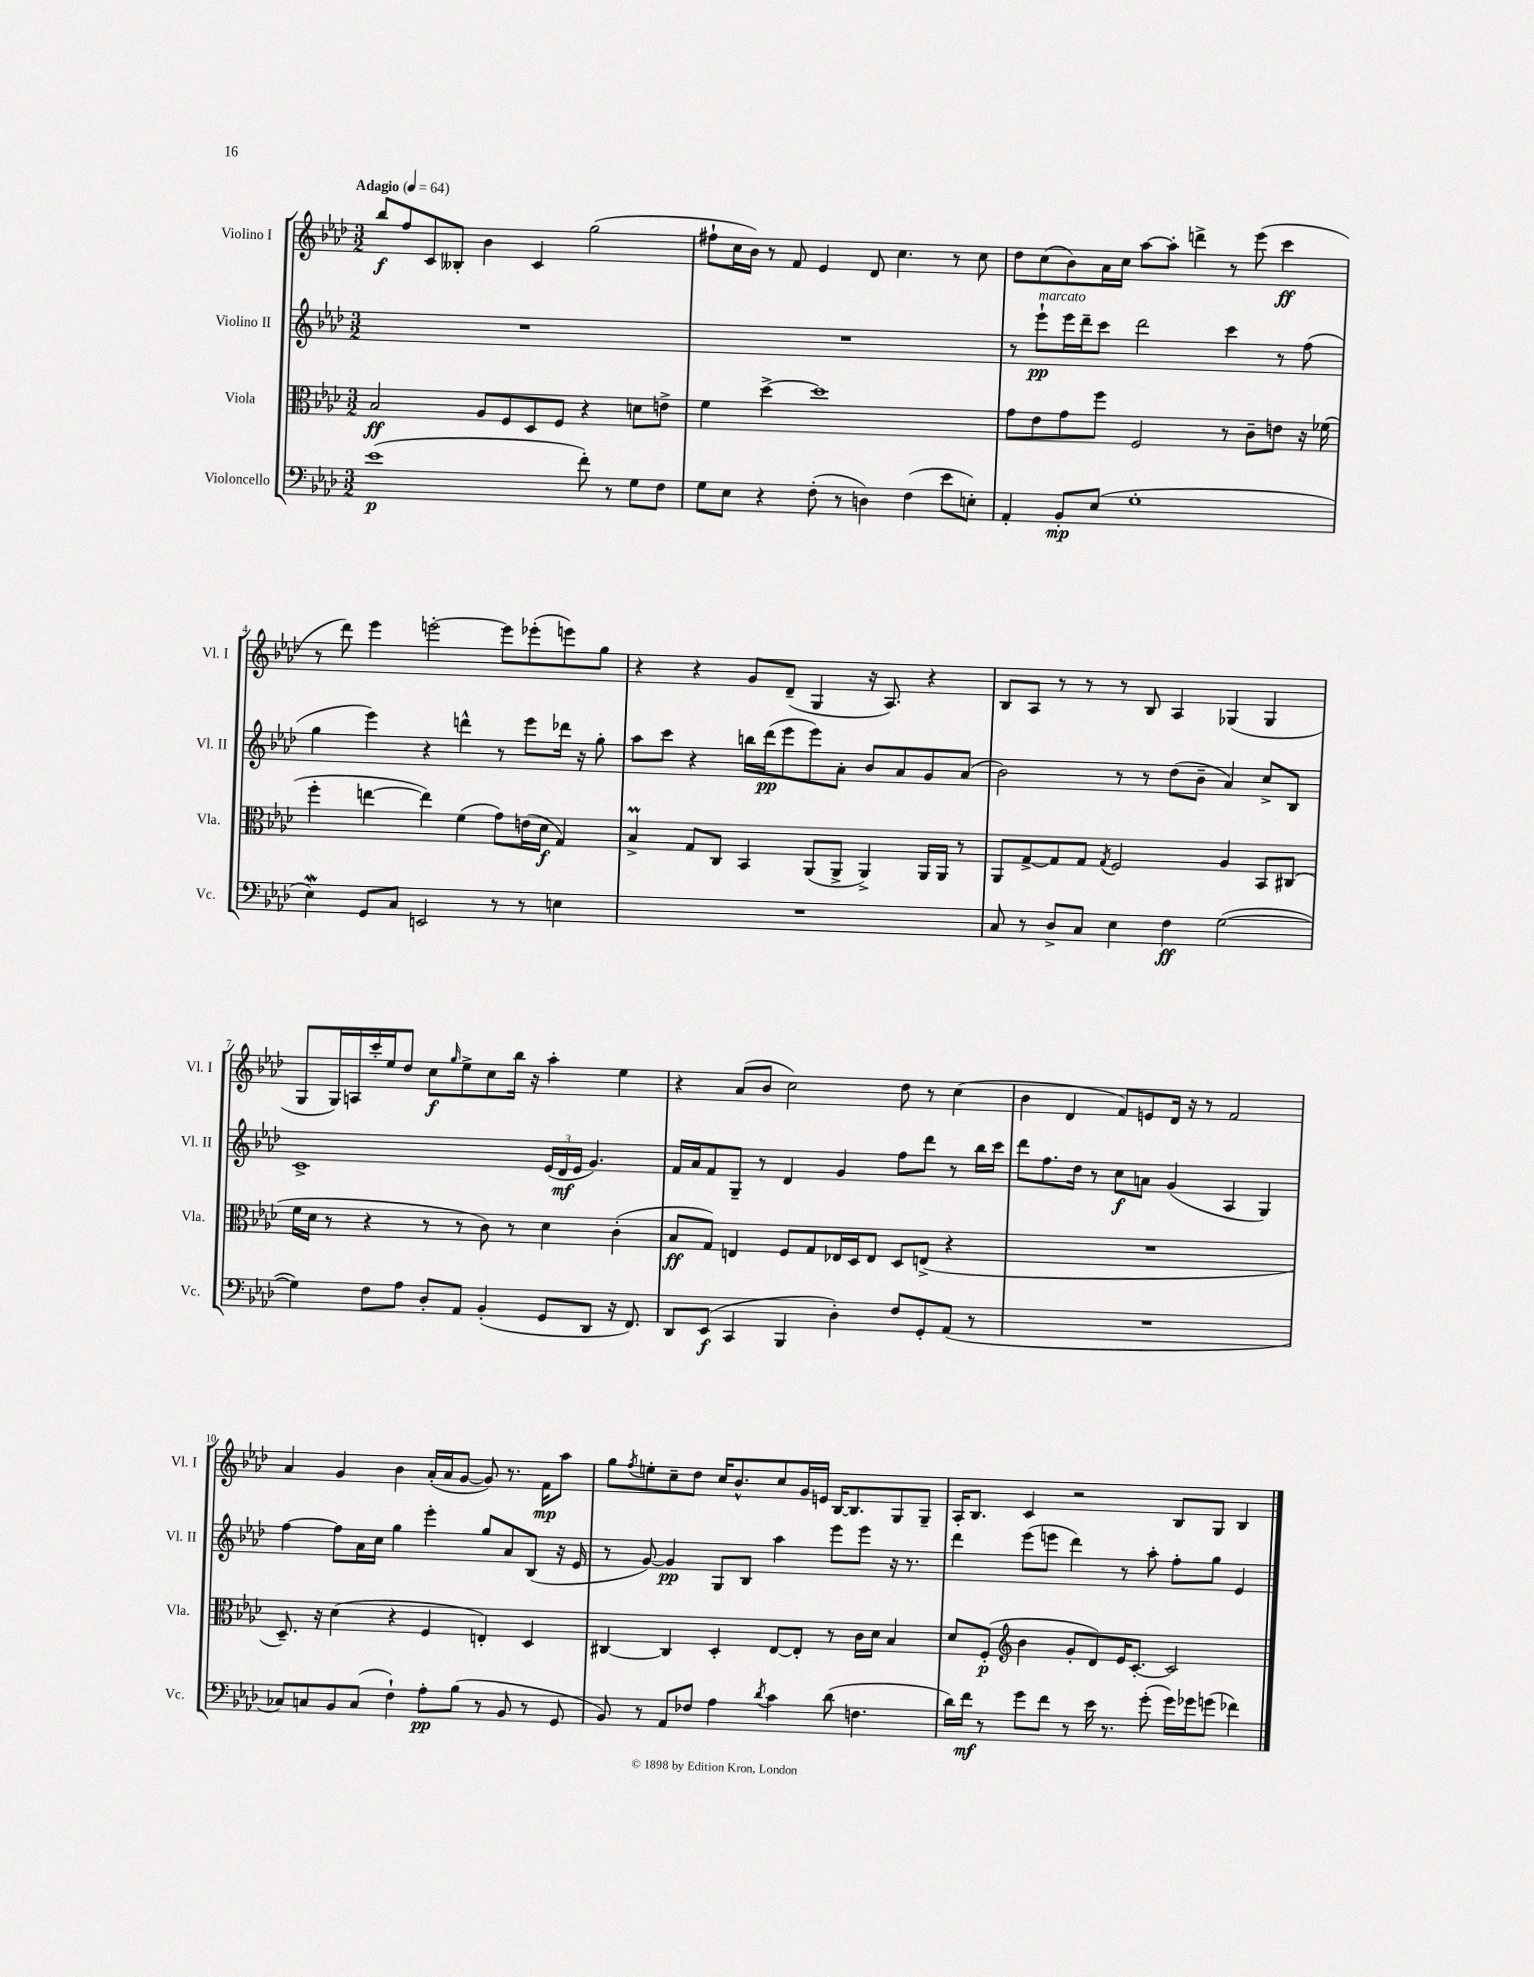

**kern	**kern	**kern	**kern
*staff4	*staff3	*staff2	*staff1
*clefF4	*clefC3	*clefG2	*clefG2
*k[b-e-a-d-]	*k[b-e-a-d-]	*k[b-e-a-d-]	*k[b-e-a-d-]
*M3/2	*M3/2	*M3/2	*M3/2
*MM64	*MM64	*MM64	*MM64
(1e-	2B-/	1.r	8bb-/L
.	.	.	8ff/
.	.	.	8c/
.	.	.	8B--'/J
.	8A-/L	.	4b-\
.	8F/	.	.
.	8D-/	.	4c/
.	8F/J	.	.
8f'\)	4r	.	(2gg\
8r	.	.	.
8G\L	8d\L	.	.
8F\J	8e^\J	.	.
=	=	=	=
8G\L	4f\	1.r	8ff#`\L
8E-\J	.	.	16cc\L
.	.	.	16b-\JJ)
4r	[4dd-^\	.	8r
.	.	.	8f/
(8F'\	1dd-]	.	4e-/
8r	.	.	.
4D\)	.	.	8d-/
.	.	.	4.cc\
(4F\	.	.	.
8e-\L	.	.	8r
8E'\J)	.	.	8cc\
=	=	=	=
4AA-'/	8g\L	8r	8dd-\L
.	8e-\	8eee-`\L	(8cc\
8BB-'/L	8g\	16eee-\L	8b-\)
.	.	16ddd-~\J	.
(8E-/J	8ff\J	8ccc\J	16a-\L
.	.	.	16cc\JJ
1G'	2F/	2ddd-\	[8aa-\L
.	.	.	8aa-'\]J
.	.	.	4ddd^\
.	8r	4ccc\	8r
.	8c~\L	.	(8eee-\
.	8e\J	8r	4ccc\
.	16r	(8ff\	.
.	(16f-\	.	.
=	=	=	=
4E-\)	4ff'\	4gg\	8r
.	.	.	8ddd-\)
8GG/L	[4ee\	4eee-\)	4eee-\
8C/J	.	.	.
2EE/	4ee\])	4r	[2eee'\
.	(4f\	4ddd^^\	.
8r	8g\L)	8r	8eee\]L
8r	(16e\L	8eee-\L	(8eee-'\
.	16d-\JJ	.	.
4E\	4G/)	16ddd-\Jk	8eee\)
.	.	16r	.
.	.	8gg'\	8gg\J
=	=	=	=
1.r	4B-^/	8aa-\L	4r
.	.	8ccc\J	.
.	8G/L	4r	4r
.	8C/J	.	.
.	4BB-/	16bb\LL	8g/L
.	.	(16ddd-\J	.
.	.	8eee-\	(8d-~/J
.	(8AA-/L	8eee-\)	4G/
.	8AA-^/J	8a-'\J	.
.	4AA-^/)	8b-/L	16r
.	.	.	8.A-/)
.	.	8a-/	.
.	16AA-/LL	8g/	4r
.	16AA-/JJ	.	.
.	8r	(8a-/J	.
=	=	=	=
8C/	8AA-/L	2b-\)	8B-/L
8r	[8G^/	.	8A-/J
8D-^/L	8G/]	.	8r
8C/J	8G/J	.	8r
.	8qG/	.	.
4E-\	2F/	8r	8r
.	.	8r	8B-/
4F\	.	(8dd-\L	4A-/
.	.	8b-~\J	.
([2G\	4A-/	4a-/)	(4G-/
.	8BB-/L	8cc^/L	4G-/
.	(8C#/J	8B-/J	.
=	=	=	=
4G\])	16f\LL	1c^	8G/L
.	16d-\JJ	.	.
.	8r	.	16G/L)
.	.	.	16A/
8F\L	4r	.	16ccc'/
.	.	.	16ee-/J
8A-\J	.	.	8dd-/J
8D-'/L	8r	.	8cc\L
.	.	.	16qqgg/
8AA-/J	8r	.	8ee-^\
(4BB-'/	8c\)	.	8cc\
.	8r	.	16bb-\Jk
.	.	.	16r
8GG/L	4d-\	(24e-/LL	4aa-'\
.	.	24d-/	.
.	.	24e-/JJ	.
8DD-/J	.	4.g/)	.
16r	(4c'\	.	4ee-\
8.FF/)	.	.	.
=	=	=	=
8DD-/L	8B-/L	16f/LL	4r
.	.	16a-/J	.
(8EE-/J	8G/J)	8f/	.
4CC/	4E/	8G~/J	(8a-/L
.	.	8r	8b-/J
4BBB-/	8F/L	4d-/	2cc\)
.	8G/	.	.
4D-'\)	16E-/L	4g/	.
.	16D-/J	.	.
.	8E-/J	.	.
8F/L	8D-/L	8ff\L	8dd-\
8GG'/	(8E^/J	8ddd-\J	8r
(8AA-/J	4r	8r	(4cc\
8r	.	16bb-\LL	.
.	.	16ccc\JJ	.
=	=	=	=
1.r	1.r	8ddd-\L	4b-\
.	.	8.ff\	.
.	.	.	4d-/
.	.	16dd-\Jk	.
.	.	8r	.
.	.	8cc\L	8f/L)
.	.	8a\J	8e/
.	.	(4g/	16d-/Jk
.	.	.	16r
.	.	.	8r
.	.	4A-/	2f/
.	.	4G/)	.
=	=	=	=
8C-/L)	8.D-~/)	[4ff\	4a-/
8C/	.	.	.
.	16r	.	.
8BB-/	(4d-\	8ff\]L	4g/
(8C/J	.	16a-\L	.
.	.	16cc\JJ	.
4F`\)	4r	4gg\	4b-\
8A-'\L	4F/	4eee-'\	(16a-'/LL
.	.	.	16a-/J
(8B-\J	.	.	[8g/J
8r	4E'/)	8gg/L	8g/])
8BB-/	.	8a-/	8.r
8r	4D-/	(8B-/J	.
.	.	.	16f\LK
8GG/	.	16r	8aa-\J
.	.	16e-/	.
=	=	=	=
8BB-/)	[4C#/	8r	8gg\L
.	.	.	8qff/
8r	.	[8g/)	8ee'\
8AA-/L	4C#/]	4g/]	8cc~\
8F-/J	.	.	8dd-\J
4A-\	4D-'/	8G/L	16cc/LK
.	.	.	8.b-^^/
.	.	8B-/J	.
8qd-/	.	.	.
4c\	[8E-/L	4aa-\	8cc/
.	8E-'/]J	.	16g/L
.	.	.	16e/JJ
(8d-\	8r	8eee-\L	[16B-/LK
.	.	.	8.B-/]
4.F\	16c\LL	8eee-\J	.
.	16d-\JJ	.	.
.	4B-/	16r	8G/
.	.	8.r	.
.	.	.	8G~/J
=	=	=	=
16d-\LL)	8d-/L	4ddd-\	16A-'/LK
16f\JJ	.	.	8.B-/J
8r	(8F'/J	.	.
*	*clefG2	*	*
8g\L	4b-\	(8eee-\L	4c/
8f\J	.	8eee\J	.
8r	8g'/L	4ddd-\)	2r
16e-\	8d-/)	.	.
8.r	.	.	.
.	16e-/K	8r	.
.	[8.c'/J	.	.
(8g'\	.	8aa-'\	.
16g\LL)	2c/]	8ff'\L	8B-/L
16g-\J	.	.	.
(8g\J	.	8gg\J	8G/J
4f-\)	.	4e-/	4B-/
==	==	==	==
*-	*-	*-	*-
